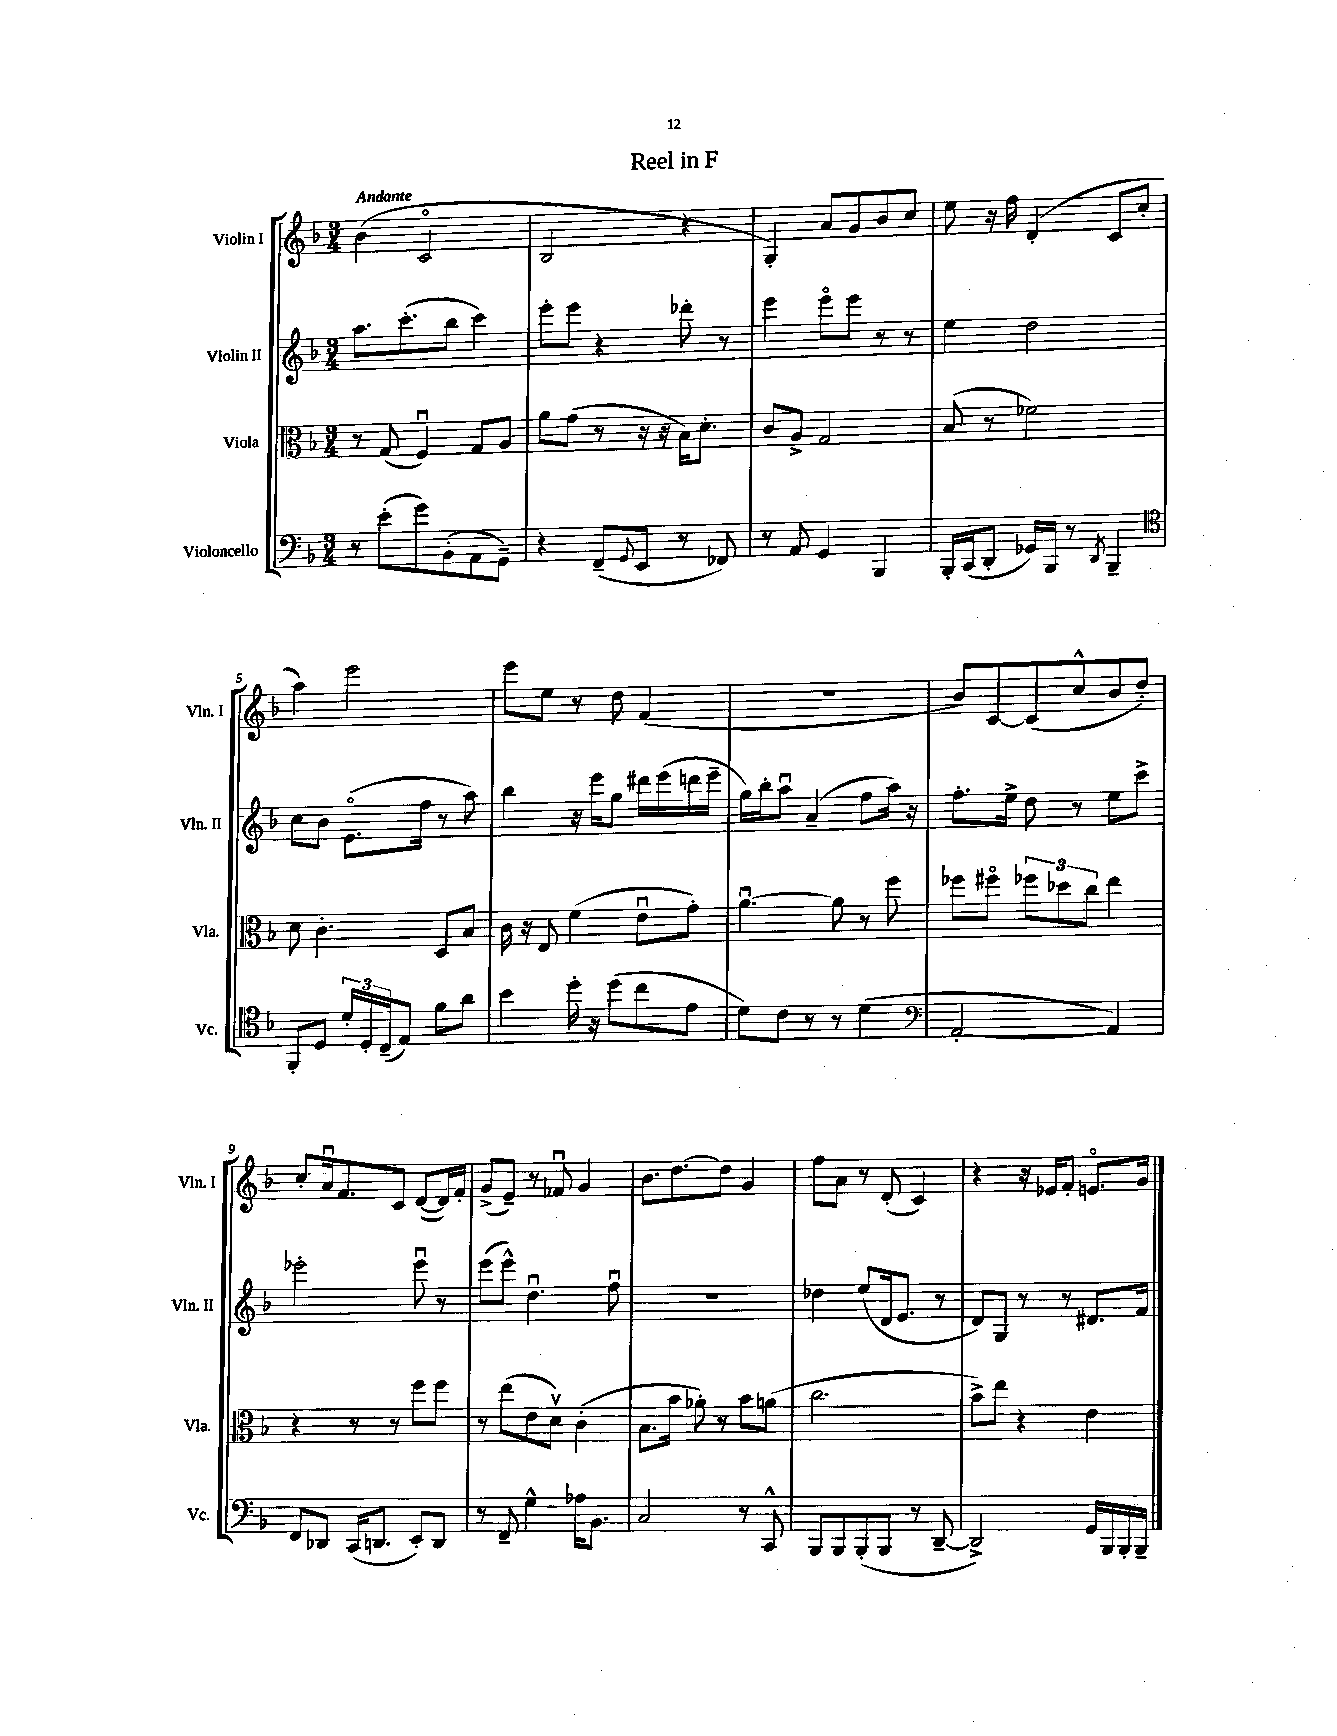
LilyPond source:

\header { title = "Reel in F" }
<<
\new StaffGroup <<
\new Staff = "s0" \with { instrumentName = "Violin I" shortInstrumentName = "Vln. I" } {
    \clef treble \key f \major \numericTimeSignature \time 3/4 \tempo "Andante"
    bes'4( c'2\flageolet |
    bes2 r4 |
    g4-.) a'8 g'8 bes'8 c''8 |
    e''8 r16 f''16 d'4-.( c'8 c''8-. |
    a''4) e'''2 |
    e'''8 e''8 r8 d''8 f'4( |
    R2. |
    bes'8) c'8~ c'8( c''8-^ bes'8 d''8-.) |
    c''8-. a'16\downbow f'8. c'8 d'8~( d'16) f'16-. |
    g'8->( e'8--) r8 fes'8\downbow g'4 |
    bes'8. d''8.~ d''8 g'4 |
    f''8 a'8 r8 d'8-.( c'4) |
    r4 r16 ees'16 f'8-. e'8.\flageolet g'16 \bar "|." |
}
\new Staff = "s1" \with { instrumentName = "Violin II" shortInstrumentName = "Vln. II" } {
    \clef treble \key f \major \numericTimeSignature \time 3/4
    a''8. c'''8.-.( bes''8 c'''4) |
    e'''8-. e'''8 r4 des'''8-. r8 |
    e'''4 e'''8\flageolet e'''8 r8 r8 |
    e''4 d''2 |
    c''8 bes'8 e'8.\flageolet( f''16 r8 a''8) |
    bes''4 r16 e'''16 g''8 dis'''16 e'''16( d'''16 e'''16-- |
    g''16) bes''16-. a''8\downbow a'4--( f''8 a''16) r16 |
    f''8.-. e''16-> d''8 r8 e''8 c'''8-> |
    ees'''2-. ees'''8\downbow r8 |
    e'''8( e'''8-^) d''4.\downbow f''8\downbow |
    R2. |
    des''4 e''8( d'16 e'8. r8 |
    d'8) g8 r8 r8 dis'8. f'16 \bar "|." |
}
\new Staff = "s2" \with { instrumentName = "Viola" shortInstrumentName = "Vla." } {
    \clef alto \key f \major \numericTimeSignature \time 3/4
    r8 g8( f4\downbow) g8 a8 |
    a'8 g'8( r8 r16 r16 bes16) d'8.-. |
    c'8 a8-> g2 |
    bes8( r8 fes'2) |
    d'8 c'4.-. d8 bes8 |
    c'16 r16 e8 f'4( e'8\downbow g'8-.) |
    a'4.~\downbow a'8 r8 f''8 |
    fes''8 fis''8\flageolet \tuplet 3/2 { fes''8 des''8 c''8 } e''4 |
    r4 r8 r8 f''8 f''8 |
    r8 e''8( e'8 d'8\upbow) c'4-.( |
    bes8. bes'16 aes'8-.) r8 bes'8 a'8( |
    c''2. |
    bes'8->) e''8 r4 e'4 \bar "|." |
}
\new Staff = "s3" \with { instrumentName = "Violoncello" shortInstrumentName = "Vc." } {
    \clef bass \key f \major \numericTimeSignature \time 3/4
    r8 e'8-.( g'8) bes,8-.( a,8 g,8--) |
    r4 f,8--( \appoggiatura { g,8 } e,8 r8 fes,8) |
    r8 a,8 g,4 bes,,4 |
    bes,,16-. c,16( d,8-. ges,16) bes,,16 r8 \acciaccatura { d,8 } bes,,4-- |
    \clef tenor f,8-. d8 \tuplet 3/2 { d'16-. d16-. c16--( } e8) f'8 a'8 |
    bes'4 d''16-. r16 d''8( c''8 e'8 |
    d'8) c'8 r8 r8 d'4( |
    \clef bass a,2~-. a,4) |
    f,8 des,8 c,16( d,8. e,8-.) d,8 |
    r8 f,8-- g4-^ aes16 bes,8. |
    c2 r8 c,8-^ |
    bes,,8 bes,,8 bes,,8-.( bes,,8 r8 d,8~-- |
    d,2->) g,16 bes,,16 bes,,16-. bes,,16-- \bar "|." |
}
>>
>>
